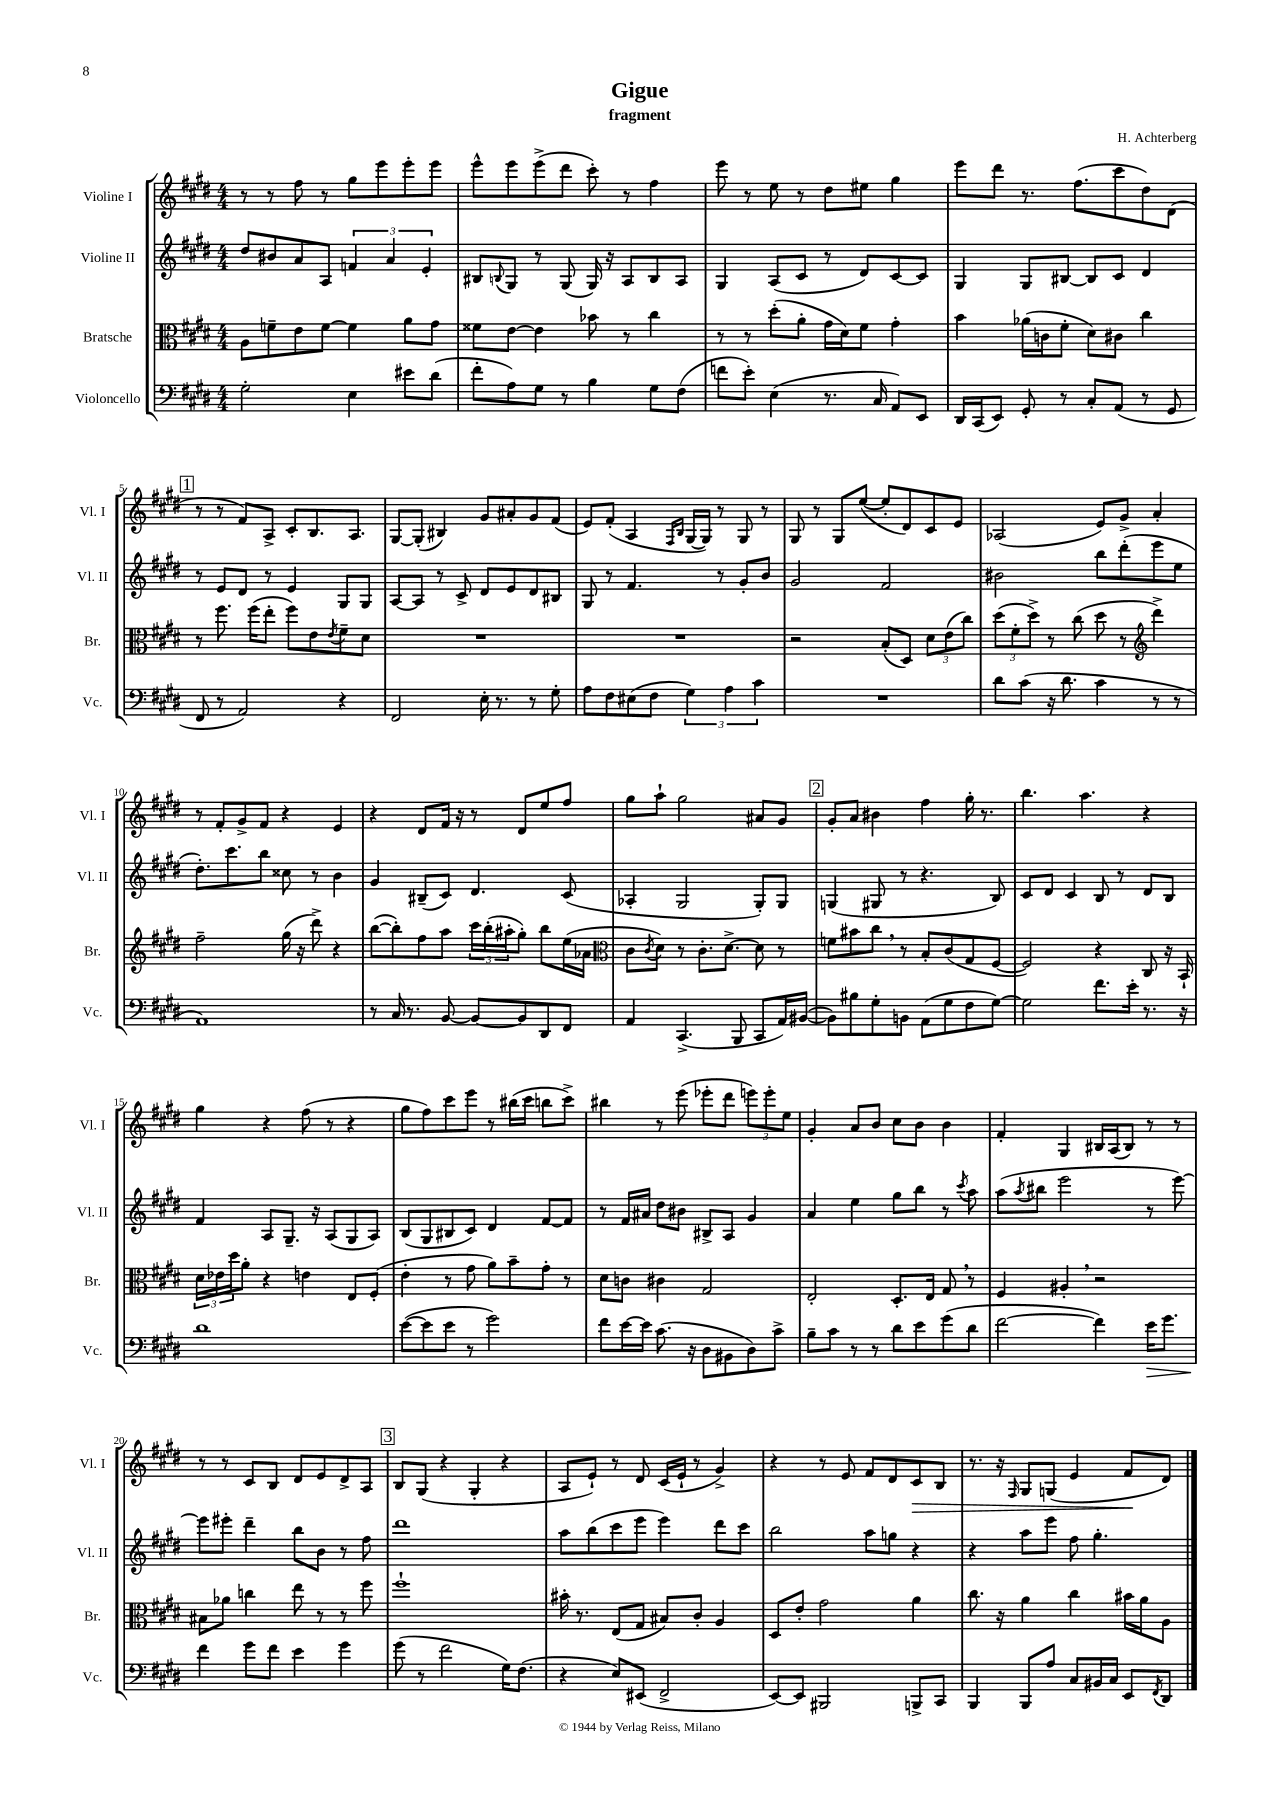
\header { title = "Gigue" composer = "H. Achterberg" subtitle = "fragment" }
<<
\new StaffGroup <<
\new Staff = "s0" \with { instrumentName = "Violine I" shortInstrumentName = "Vl. I" } {
    \clef treble \key e \major \numericTimeSignature \time 4/4
    r8 r8 fis''8 r8 gis''8 e'''8 e'''8-. e'''8 |
    e'''8-^ e'''8 e'''8->( dis'''8 cis'''8-.) r8 fis''4 |
    e'''8 r8 e''8 r8 dis''8 eis''8 gis''4 |
    e'''8 dis'''8 r8. fis''8.( cis'''8 dis''8) dis'8( |
    \mark \markup { \box "1" } r8 r8 fis'8) a8-> cis'8-. b8. a8. |
    gis8~ gis8-.( bis4) gis'8 ais'8-. gis'8 fis'8( |
    e'8) fis'8-.( a4 \grace { fis16 b16 } gis16~ gis16) r8 gis8 r8 |
    gis8 r8 gis8 e''8~( e''8-. dis'8) cis'8 e'8 |
    aes2( e'8) gis'8-> a'4-. |
    r8 fis'8-. gis'8-> fis'8 r4 e'4 |
    r4 dis'8 fis'16 r16 r8 dis'8 e''8 fis''8 |
    gis''8 a''8-! gis''2 ais'8 gis'8 |
    \mark \markup { \box "2" } gis'8-. a'8 bis'4 fis''4 gis''16-. r8. |
    b''4. a''4. r4 |
    gis''4 r4 fis''8( r8 r4 |
    gis''8 fis''8) cis'''8 e'''8 r8 bis''16( cis'''16 b''8 cis'''8->) |
    bis''4 r8 e'''8( ees'''8-. dis'''8 \tuplet 3/2 { e'''8) e'''8-. e''8 } |
    gis'4-. a'8 b'8 cis''8 b'8 b'4 |
    fis'4-. gis4 bis16 a16( bis8) r8 r8 |
    r8 r8 cis'8 b8 dis'8 e'8 dis'8-> a8 |
    \mark \markup { \box "3" } b8 gis8( r4 gis4-. r4 |
    a8 e'8-!) r8 dis'8 cis'16( e'16-! r8 gis'4->) |
    r4 r8 e'8 fis'8 dis'8 cis'8\> b8 |
    r8. r16 \grace { fis16 } gis8 g8( e'4 fis'8\! dis'8) \bar "|." |
}
\new Staff = "s1" \with { instrumentName = "Violine II" shortInstrumentName = "Vl. II" } {
    \clef treble \key e \major \numericTimeSignature \time 4/4
    dis''8 bis'8 a'8 a8 \tuplet 3/2 { f'4 a'4 e'4-. } |
    bis8 \appoggiatura { b8 } gis8 r8 gis8( gis16) r16 a8 b8 a8 |
    gis4 a8( cis'8 r8 dis'8) cis'8~ cis'8 |
    gis4 gis8 bis8~ bis8 cis'8 dis'4 |
    \mark \markup { \box "1" } r8 e'8 dis'8 r8 e'4 gis8 gis8 |
    a8~ a8 r8 cis'8-> dis'8 e'8 dis'8 bis8 |
    gis8 r8 fis'4. r8 gis'8-. b'8 |
    gis'2 fis'2 |
    bis'2 b''8 dis'''8-.( e'''8 e''8 |
    dis''8.-.) cis'''8. b''8 cisis''8 r8 b'4 |
    gis'4 bis8--( cis'8) dis'4. cis'8( |
    aes4-. gis2 gis8-.) gis8 |
    \mark \markup { \box "2" } g4( gis8 r8 r4. b8) |
    cis'8 dis'8 cis'4 b8 r8 dis'8 b8 |
    fis'4 a8 gis8.-- r16 a8( gis8 a8) |
    b8( gis8 bis8 cis'8) dis'4 fis'8~ fis'8 |
    r8 fis'16 ais'16 dis''8 bis'8 bis8-> a8 gis'4 |
    a'4 e''4 gis''8 b''8 r8 \acciaccatura { cis'''8 } a''8 |
    a''8( \acciaccatura { a''8 } bis''8 e'''2 r8 e'''8~) |
    e'''8 eis'''8-. dis'''4-- b''8 b'8 r8 fis''8 |
    \mark \markup { \box "3" } dis'''1 |
    a''8 b''8( cis'''8 e'''8 e'''4) dis'''8 cis'''8 |
    b''2 a''8 g''8 r4 |
    r4 a''8 e'''8 fis''8 gis''4.-. \bar "|." |
}
\new Staff = "s2" \with { instrumentName = "Bratsche" shortInstrumentName = "Br." } {
    \clef alto \key e \major \numericTimeSignature \time 4/4
    a8 f'8-- e'8 f'8~ f'4 a'8 gis'8 |
    fisis'8 e'8~ e'4 bes'8 r8 cis''4 |
    r8 r8 dis''8-.( a'8-. gis'16 dis'16) fis'8 gis'4-. |
    b'4 aes'16( c'16 fis'8-. dis'8) cis'8 cis''4 |
    \mark \markup { \box "1" } r8 fis''8. fis''16( e''8-. fis''8) e'8 \acciaccatura { e'8 } fis'8-- dis'8 |
    R1 |
    R1 |
    r2 b8-.( dis8) \tuplet 3/2 { dis'8 e'8( cis''8) } |
    \tuplet 3/2 { dis''8( fis'8-. dis''8->) } r8 cis''8( dis''8 r8 \clef treble dis'''4->) |
    fis''2-- gis''16( r16 dis'''8->) r4 |
    b''8~( b''8-.) fis''8 a''8 \tuplet 3/2 { cis'''16 b''16-.( ais''16-. } gis''8-.) b''8 e''16( aes'16 |
    \clef alto cis'8 \acciaccatura { cis'8 } dis'8) r8 cis'8.-. dis'8.~-> dis'8 r8 |
    \mark \markup { \box "2" } f'8 bis'8 cis''8 \breathe r8 b8-. cis'8( gis8 fis8~ |
    fis2) r4 cis8 r16 b,16-! |
    \tuplet 3/2 { dis'16 ees'16 dis''16 } a'8-. r4 e'4 e8 fis8-.( |
    e'4-. r8 gis'8 a'8) b'8-- gis'8-. r8 |
    dis'8 c'8 cis'4 gis2 |
    e2-. dis8.-. e16 gis8 \breathe r8 |
    fis4 ais4-. \breathe r2 |
    bis8 aes'8 c''4 e''8 r8 r8 fis''8 |
    \mark \markup { \box "3" } fis''1-! |
    bis'16-. r8. e8( gis8 bis8) cis'8-. a4 |
    dis8 e'8-. gis'2 a'4 |
    cis''8. r16 a'4 cis''4 bis'16 a'16 a8 \bar "|." |
}
\new Staff = "s3" \with { instrumentName = "Violoncello" shortInstrumentName = "Vc." } {
    \clef bass \key e \major \numericTimeSignature \time 4/4
    gis2-. e4 eis'8 dis'8( |
    fis'8-. a8) gis8 r8 b4 gis8 fis8( |
    f'8 e'8-.) e4( r8. cis16 a,8) e,8 |
    dis,16 cis,16( e,8) gis,8-. r8 cis8-. a,8( r8 gis,8 |
    \mark \markup { \box "1" } fis,8 r8 a,2) r4 |
    fis,2 e16-. r8. r8 gis8-. |
    a8 fis8 eis8( fis8 \tuplet 3/2 { gis4) a4 cis'4 } |
    R1 |
    dis'8 cis'8( r16 dis'8. cis'4 r8 r8 |
    a,1) |
    r8 cis16 r8. b,8~ b,8~ b,8 dis,8 fis,8 |
    a,4 cis,4.->( b,,8 cis,8 a,16) bis,16~( |
    \mark \markup { \box "2" } bis,8) bis8 gis8-. b,8 a,8( gis8 fis8 gis8~) |
    gis2 fis'8. e'16-. r8. r16 |
    dis'1 |
    e'8~( e'8 e'8 r8 gis'2) |
    fis'8 e'16~ e'16 cis'8.( r16 dis8 bis,8 dis8) cis'8-> |
    b8-- cis'8 r8 r8 dis'8 e'8 gis'8( dis'8 |
    fis'2~ fis'4) e'16\> gis'8. |
    fis'4\! gis'8 fis'8 e'4 gis'4 |
    \mark \markup { \box "3" } gis'8( r8 fis'2 gis16) fis8.( |
    r4 e8) eis,8( fis,2-> |
    e,8~) e,8 bis,,2 b,,8-> cis,8 |
    b,,4 b,,8 a8 cis8 bis,16 cis16 e,8 \acciaccatura { fis,8 } dis,8 \bar "|." |
}
>>
>>
